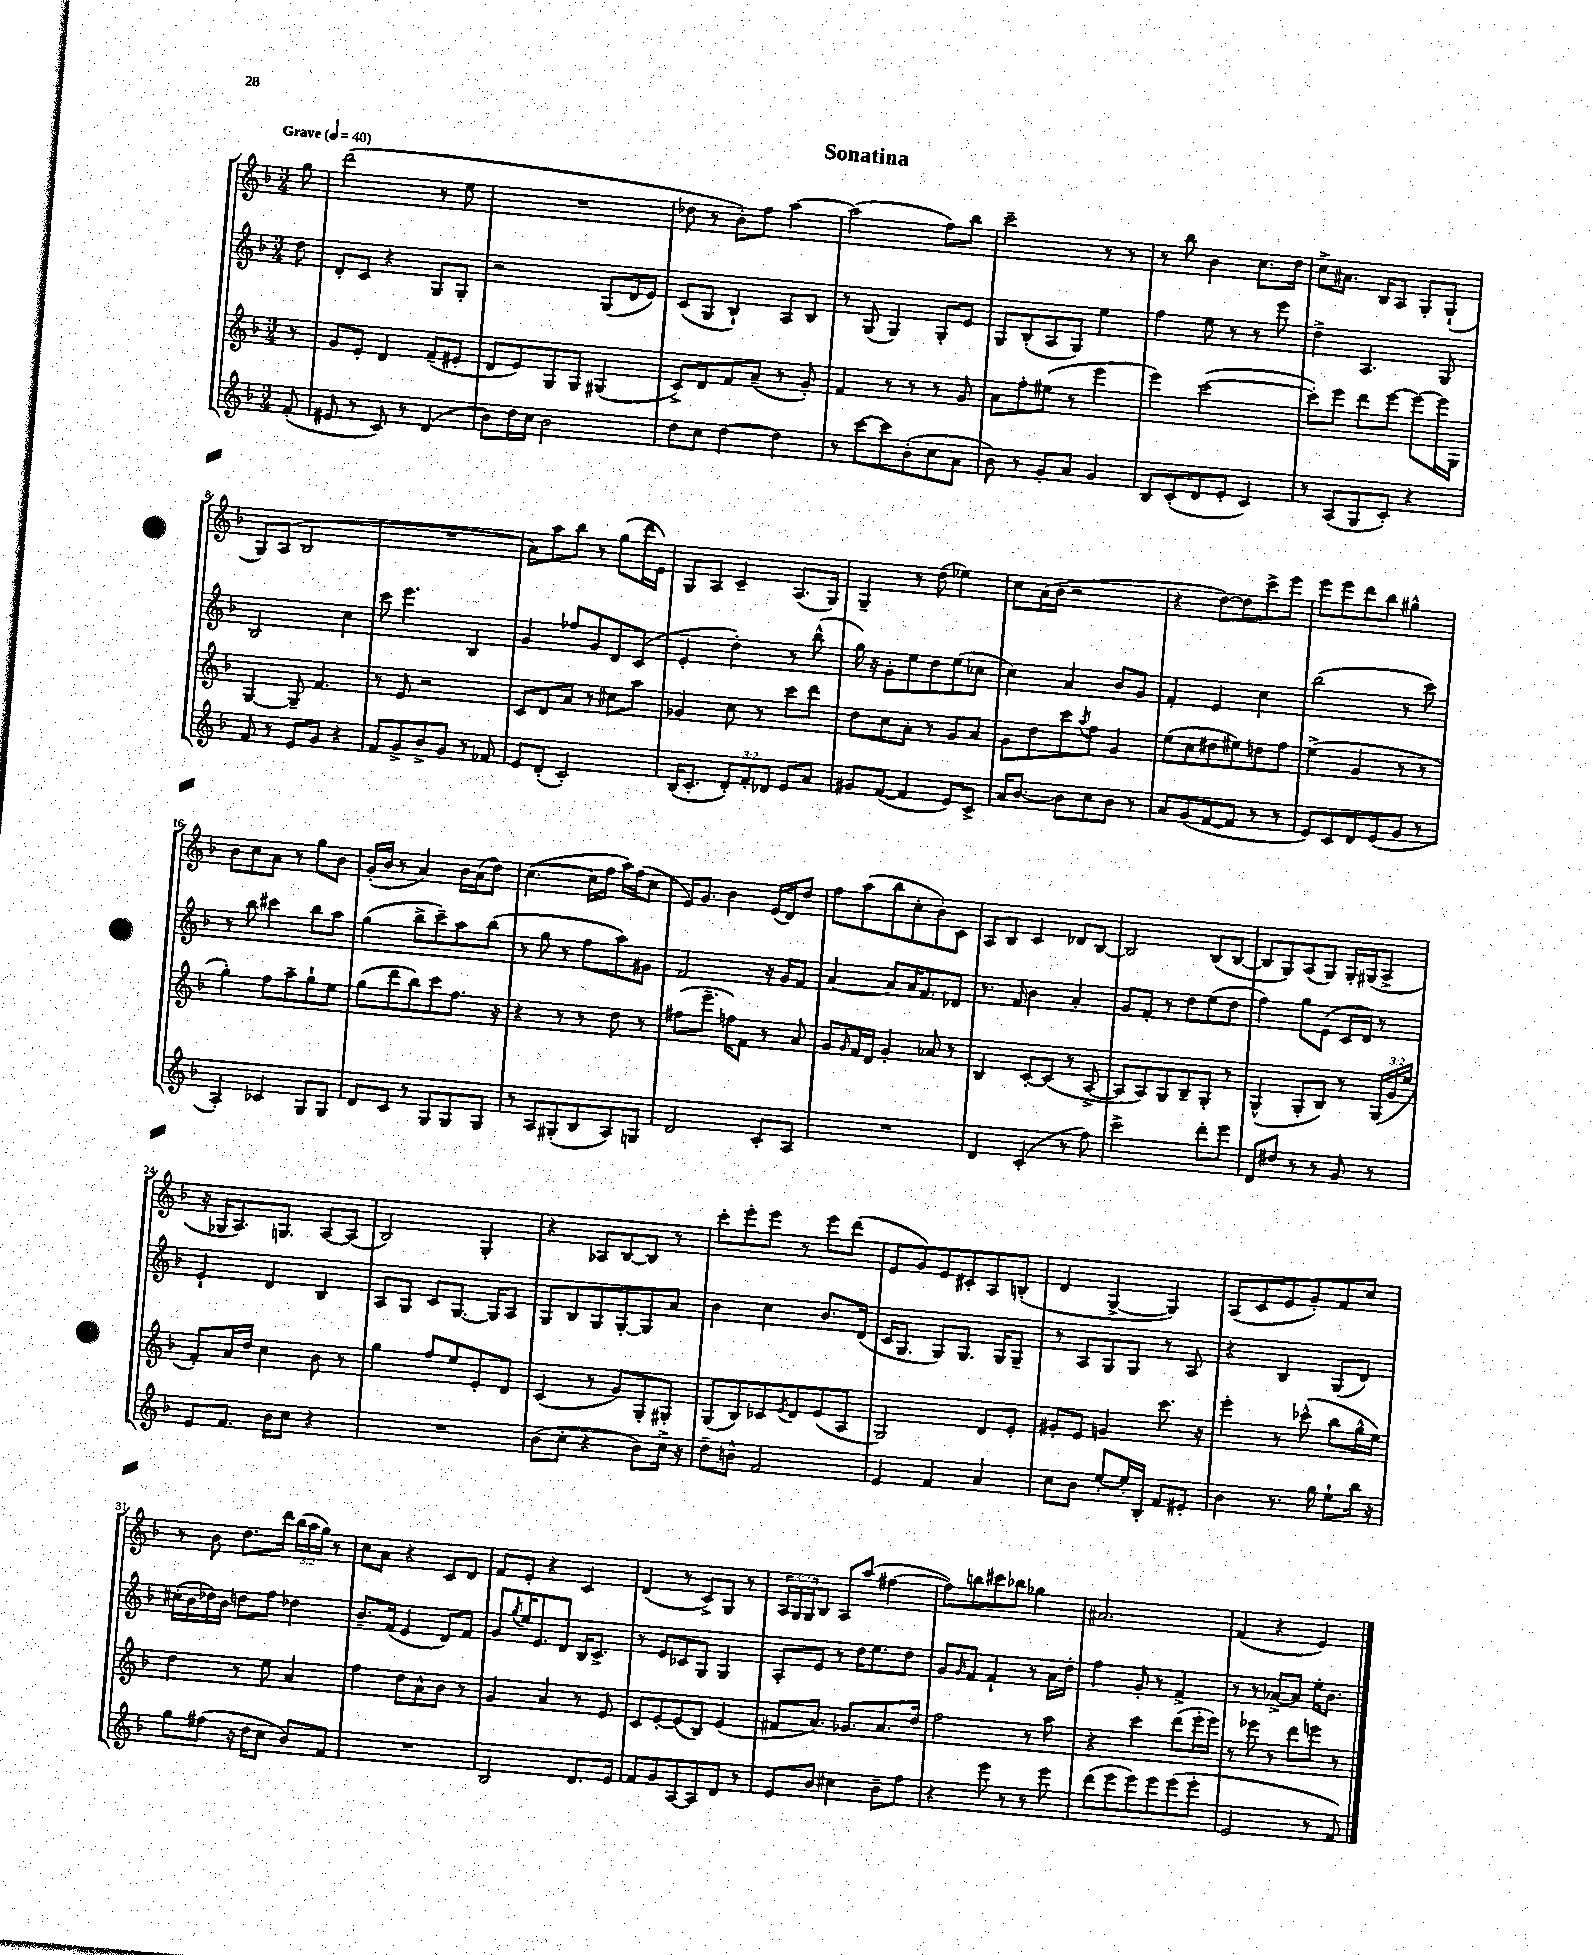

**kern	**kern	**kern	**kern
*part4	*part3	*part2	*part1
*staff4	*staff3	*staff2	*staff1
*clefG2	*clefG2	*clefG2	*clefG2
*k[b-]	*k[b-]	*k[b-]	*k[b-]
*M3/4	*M3/4	*M3/4	*M3/4
*MM40	*MM40	*MM40	*MM40
=	=	=	=
!	!	!	!LO:TX:a:B:t=Grave
(8f'/	8r	8dd\	8gg\
=1	=1	=1	=1
8e#X/	8g/L	8d'/L	(2ddd\
8r	8e'/J	8c/J	.
8c/)	4d/	4r	.
8r	.	.	.
(4d/	(8f~/L	8G/L	8r
.	8e#X'/J	8G'/J	8ee\
=2	=2	=2	=2
8b-\L)	8d/L	2r	2.r
16dd\L	8e/)	.	.
16cc\JJ	.	.	.
2b-\	8G/	.	.
.	8G/J	.	.
.	(4G#X/	(8G/L	.
.	.	16d/L	.
.	.	16e/JJ)	.
=3	=3	=3	=3
8dd\L	8c^/L)	(8c/L	8dd-X\
8cc\J	8d/	8G/J	8r
[4dd\	8f/	4B-`/)	8b-'\L)
.	(8a~/J	.	8ff\J
4dd\]	8r	8A/L	[4aa\
.	8g'/)	8B-/J	.
=4	=4	=4	=4
8r	4f/	8r	(2aa\]
[8ccc\L	.	(8G/	.
8ccc\]	8r	4G/)	.
(8b-'\	8r	.	.
8cc\	8r	8G'/L	8ff\L)
8a\J	8g/	8e/J	8bb-\J
=5	=5	=5	=5
8b-\)	8a\L	8G/L	2ccc~\
8r	8ff'\	(8B-'/	.
8g'/L	(8ee#X\J	8A/	.
8a/J	8r	8G/J)	.
4g/	4eee\	4ee\	8r
.	.	.	8r
=6	=6	=6	=6
8B-/L	4eee\)	4ff\	8r
(8c'/	.	.	8bb-\
8d/	([2ccc\	8ee\	4b-\
8e'/J	.	8r	.
4c/)	.	8r	8.cc\L
.	.	8eee\	.
.	.	.	16dd\Jk
=7	=7	=7	=7
8r	8ccc'\L])	4dd^\	8cc^\L
(8A/L	8eee\J	.	8.a#X\J
8G/	8ddd\L	4.A/	.
.	.	.	16B-/KL
8c'/J)	[8eee\J	.	8A/J
4r	8eee\L_	.	8G'/L
.	16eee\L]	8G/	(8G`/J
.	16G\JJ	.	.
!!LO:LB:g=z
=8	=8	=8	=8
8f/	[4G/	2B-/	8G/L)
8r	.	.	(8A/J
8e/L	8G~/]	.	2B-/
8g/J	4.f/	.	.
4r	.	4cc\	.
=9	=9	=9	=9
8f/L	8r	8ccc\	2.r
8g^/	8e/	4.eee\	.
8b-^/	2r	.	.
8g/J	.	.	.
8r	.	4B-/	.
8f-X/	.	.	.
=10	=10	=10	=10
8e/L	8c/L	4g/	8a\L)
(8d'/J	8d/	.	8aa\
2c'/)	8a/J	8ff-X/L	8bb-\J
.	8r	8g/	8r
.	8cc#X\L	8d/	(8gg\L
.	8aa\J	(8c/J	16ddd\L
.	.	.	16e\JJ)
=11	=11	=11	=11
(16B-/KL	4g-X/	4e'/	8G/L
8.c'/J	.	.	.
.	.	.	8A/J
12d'/L)	8cc\	4dd'\)	4c~/
12f'/	.	.	.
.	8r	.	.
12d-X/J	.	.	.
8e/L	8ccc\L	8r	(8.A/L
8a/J	8ddd\J	(8bb-^^\	.
.	.	.	16G/Jk)
=12	=12	=12	=12
8g#X/L	8dd\L	16gg\)	4G~/
.	.	16r	.
([8f/J	8cc\	8g'\L	.
4f/]	8a'\J	8ee\	8r
.	8r	8dd\	(8dd\
8e/L)	8g/L	(8ee\	4ee-X\)
8c^/J	8a/J	8cc-X\J	.
=13	=13	=13	=13
16a/KL	8g\L	4cc\)	8cc\L
[8.b-/J	.	.	.
.	8dd\	.	(16a\L
.	.	.	16b-\JJ
8b-\L]	8ccc\	4a/	2r
.	8qaa/	.	.
8cc\	8ff\J	.	.
8b-\J	4g/	8b-/L	.
8r	.	8g/J	.
=14	=14	=14	=14
8a/L	(8ee\L	4f'/	4r
(8g/	8cc\	.	.
[8f/	8dd#X\	4e/	[8dd\L)
8f/J]	8ee#X\)	.	8dd\]
8r	8ddn\	4cc\	8ccc^\
8r	8ff\J	.	8eee\J
=15	=15	=15	=15
8e/L)	(4ee^\	(2bb-\	8eee\L
8c/	.	.	8eee\
8d/	4g/	.	8ddd\
(8e/	.	.	8bb-\J
8g/J	8r	8r	4gg#X^^\
8r	8r	8ccc\)	.
!!LO:LB:g=z
=16	=16	=16	=16
4A'/)	4gg'\)	8r	8b-\L
.	.	8bb-\	8cc\
4c-X/	8ff\L	4ccc#X\	8a\J
.	8aa~\	.	8r
8G/L	8gg`\	8bb-\L	8gg\L
8G/J	8ee\J	8aa\J	8b-\J
=17	=17	=17	=17
8d/L	(8gg\L	(4gg\	(16g'/LL
.	.	.	16b-/JJ
8c/J	8ddd\	.	8r
8r	8bb-\)	8bb-^\L	4a/)
8G/L	8ccc\	8ccc~\)	.
8G/	8.ff\J	8aa\	16b-\LL
.	.	.	(16a\J
8G/J	.	(8bb-\J	8dd\J)
.	16r	.	.
=18	=18	=18	=18
8r	4r	8r	([4.cc\
8A/L	.	8gg\	.
(8G#X'/	8r	8r	.
8B-/	8r	8ff\L	16cc\LL]
.	.	.	16ff\JJ
8A/)	8dd\	8aa\)	16aa\LL)
.	.	.	(16ff\J
8Gn/J	8r	8g#X\J	8cc\J
=19	=19	=19	=19
2d/	(8ff#X\L	2f/	16e/KL)
.	.	.	8.g/J
.	8.eee~\J	.	.
.	.	.	4b-\
.	16ffn\KL)	.	.
.	8f\J	.	.
8c'/L	8r	16r	(16e/LL
.	.	16g/KL	16d/J)
8A/J	8a/	8f/J	8dd/J
=20	=20	=20	=20
2.r	8g/L	[4a/	8ff\L
.	16qqg/	.	.
.	16f/L	.	(8aa\
.	16d/JJ	.	.
.	4g'/	8a/L]	8bb-\
.	.	16a/K	8cc'\
.	.	8.f/	.
.	8a-X/	.	8b-'\)
.	8r	8d-X/J	8c\J
=21	=21	=21	=21
4d/	4B-/	8.r	8A/L
.	.	.	8B-/J
.	.	16f/	.
(4c'/	[8c'/L	4b-\	4c/
.	(8c/J]	.	.
8r	8r	4a'/	8d-X/L
8ff\)	[8A^/	.	[8B-/J
=22	=22	=22	=22
2ccc^\	8A/L]	8g/L	2B-/]
.	8A/)	8f'/J	.
.	8G/	8r	.
.	8B-~/	8dd\L	.
8ddd'\L	8G'/J	(8ee\	(8B-/L
8eee\J	8r	8dd\J	[8B-/J
=23	=23	=23	=23
8d/L	(4G^^/	4ff\)	8B-/L]
8dd#X/J	.	.	8G/)
8r	8G'/L	8gg\L	(8A/
8r	8B-/J)	(8e\J	8G/J)
8g/	8r	16c/LL	16G'/LL
.	.	16d/JJ)	(16G#X/J
8r	(24G/LL	8r	8A^/J
.	24g/	.	.
.	24ee/JJ	.	.
!!LO:LB:g=z
=24	=24	=24	=24
8e/L	8f'/L)	4e`/	16r
.	.	.	16G-X/KL
8.f/J	16a/L	.	8.A/)
.	16dd/JJ	.	.
.	4cc\	4d/	.
16b-\KL	.	.	8.Gn/J
8cc\J	.	.	.
4r	8b-\	4B-/	[8A/L
.	8r	.	(8A/J]
=25	=25	=25	=25
2.r	4gg\	8A/L	2B-/)
.	.	8G/J	.
.	8ff/L	8c/L	.
.	8ee/	[8.G/J	.
.	8e'/	.	4G'/
.	.	16G/KL]	.
.	8d/J	8A/J	.
=26	=26	=26	=26
(8b-\L	(4c/	8G/L	4r
8cc'\J	.	8B-/	.
4r	8r	8G/	8A-X/L
.	8g/L)	[8G'/	[8B-/
8b-\L)	8G'/	8G/]	8B-/J]
16cc^\Jk	8G#X'/J	8a/J	8r
16r	.	.	.
=27	=27	=27	=27
8dd~\L	(8G/L	4b-\	8ccc'\L
8bn^^\J	8B-/)	.	8eee'\
2f/	8c-X/	4cc\	8eee\J
.	8qe/	.	.
.	8d/	.	8r
.	(8e/	8.b-/L	8eee\L
.	8A/J	.	(8ddd\J
.	.	(16d/Jk	.
=28	=28	=28	=28
4e/	2G/)	16c/KL	8e/L
.	.	8.G/J	.
.	.	.	8g/)
4f/	.	8G/L)	8e/
.	.	8.G/J	8c#X'/
4a/	8d/L	.	8A/
.	.	16G/KL	.
.	8e'/J	8G~/J	(8Bn'/J
=29	=29	=29	=29
8cc\L	8g#X'/L	8r	4d/
8b-\J	8e/J	8A/L	.
[8ee'/L	4gn/	8G/	[4G^/
16ee'/L]	.	8G/J	.
16B-'/JJ	.	.	.
8f/L	8.ccc\	8r	4G/])
8e#X'/J	.	8A/	.
.	16r	.	.
=30	=30	=30	=30
4b-\	4eee'\	4r	(8A/L
.	.	.	8c/
8.r	8r	4B-/	8e/
.	(8ccc-X^^\	.	8g'/)
16gg\	.	.	.
8ee`\L	8bb-\L	(8G/L	8f/
16bb-\Jk	16gg^^\L	8d/J)	8cc/J
16r	16ee\JJ)	.	.
!!LO:LB:g=z
=31	=31	=31	=31
8gg\L	4dd\	(16cc#X'\LL	8r
.	.	16b-\	.
(8ff#X\J	.	16dd-X\)	8b-\
.	.	16b-\JJ	.
16r	8r	8ddn\L	8.dd\L
16dd\KL	.	.	.
8cc\J	8ee\	8ff\J	.
.	.	.	16ddd\Jk
8b-/L)	4a/	4dd-X\	(24bb-\LL
.	.	.	24aa\
.	.	.	24gg\JJ)
8f/J	.	.	8r
=32	=32	=32	=32
2.r	4ff\	8.b-~/L	8cc\L
.	.	.	8a\J
.	.	(16f/Jk	.
.	8dd\L	4e/	4r
.	8a^^\	.	.
.	8b-\J	8d/L)	8c/L
.	8r	8f/J	8d/J
=33	=33	=33	=33
2B-/	4g/	8g/L	8f/L
.	.	8qgg/	.
.	.	16ee/K	8e'/J
.	.	8.e/	.
.	4a/	.	4r
.	.	8d/J	.
8.d/L	8r	16B-/KL	4c/
.	.	8.c^/J	.
.	8e/	.	.
16e/Jk	.	.	.
=34	=34	=34	=34
8f/L	8c/L	8r	(4d/
8g/	[8e'/	8e/L	.
[8A/	(8e/]	8c-X/	8r
8A/]	8B-/J)	8G/J	8c^/L)
8d/J	(4e/	4G/	8G/J
8r	.	.	8r
=35	=35	=35	=35
8e/L	8f#X/L	8A'/L	24A/LL
.	.	.	24G/
.	.	.	24G/J
8b-/J	8.a/J)	8e/J	8B-/J
4cc#X\	.	8r	8A/L
.	8.g-X/L	.	.
.	.	16dd\KL	(8aa/J
.	.	8.ee\	.
8b-~\L	8.a/	.	[4ff#X\
8ff\J	.	8dd\J	.
.	16dd/Jk	.	.
=36	=36	=36	=36
4r	2ff\	8g/L	8ff#\L])
.	.	16qqg/	.
.	.	8f/J	8bbn\
8eee\	.	4f`/	8ccc#X\
8r	.	.	8bb-X\J
8r	8r	8r	4gg-X\
8eee\	8aa\	16a\LL	.
.	.	16dd'\JJ	.
=37	=37	=37	=37
(8ddd\L	4r	4ff\	2.a#X/
8eee\	.	.	.
8eee\)	4ccc\	8g'/	.
8eee\	.	8r	.
(8eee\	(8ddd\L	4f^/	.
8eee'\J	16eee'\L	.	.
.	16eee\JJ)	.	.
=38	=38	=38	=38
2e/	8r	8r	(4f/
.	8eee-X\	8r	.
.	8r	[8a-X^/L	4r
.	8ddd\L	8a-/J]	.
8r	8eeen\J	16ee'\KL	4e/)
.	.	8.b-\J	.
8f/)	8r	.	.
==	==	==	==
*-	*-	*-	*-
